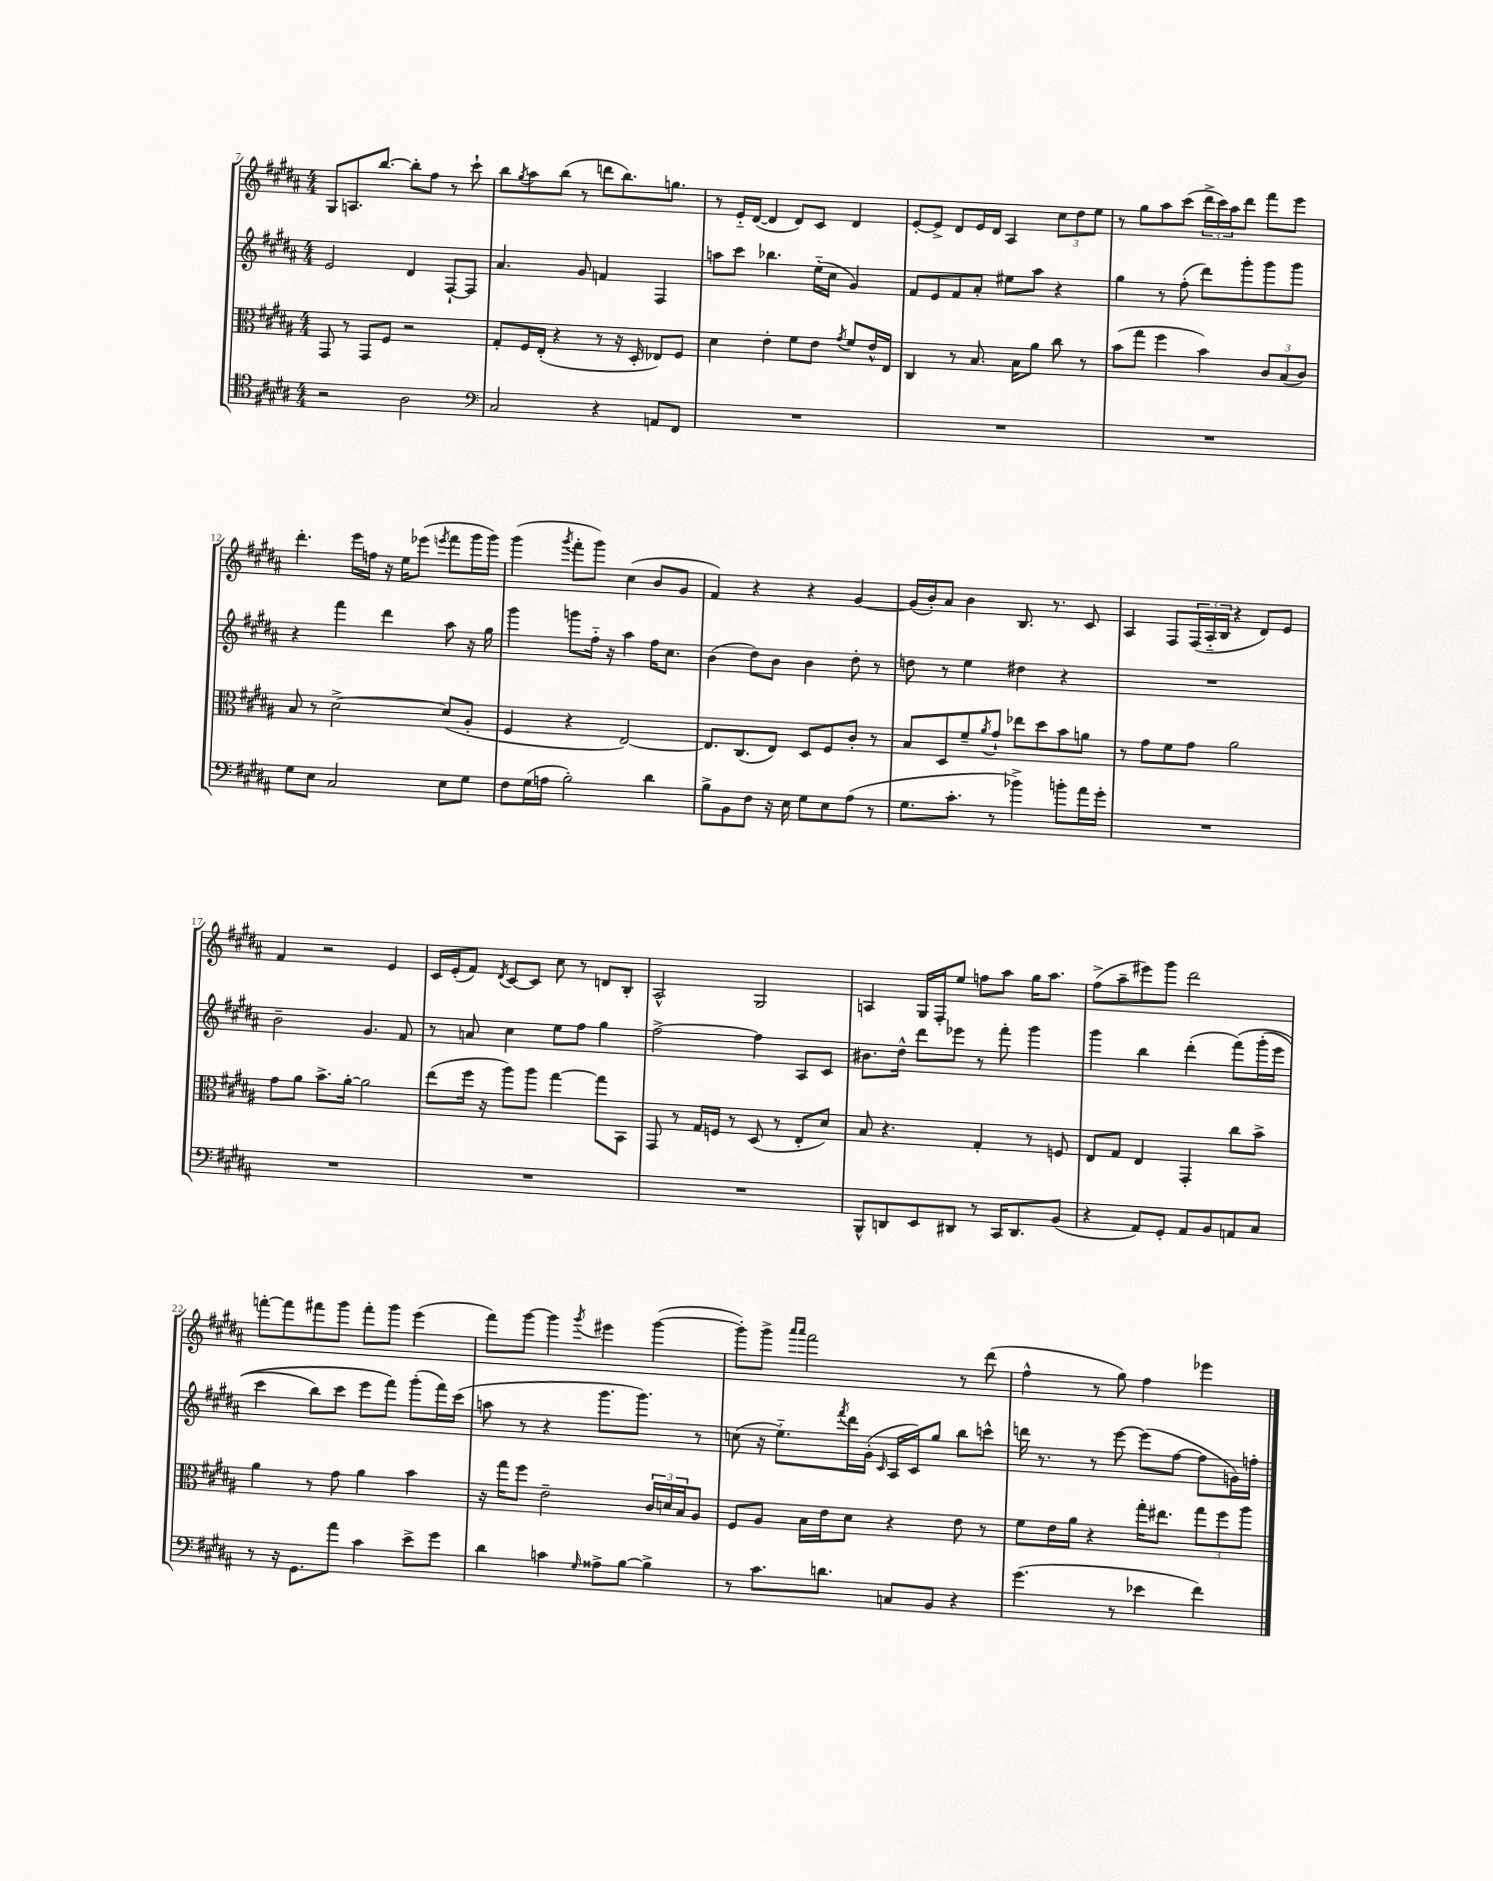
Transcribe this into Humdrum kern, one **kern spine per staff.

**kern	**kern	**kern	**kern
*staff4	*staff3	*staff2	*staff1
*clefC4	*clefC3	*clefG2	*clefG2
*k[f#c#g#d#a#]	*k[f#c#g#d#a#]	*k[f#c#g#d#a#]	*k[f#c#g#d#a#]
*M4/4	*M4/4	*M4/4	*M4/4
2r	8GG#	2e	8G#
.	8r	.	8.A
.	8GG#	.	.
.	.	.	[8.bb
.	8F#	.	.
2A#	2r	4d#	8bb']
.	.	.	8ff#
.	.	[8F#`	8r
.	.	8F#]	8ccc#`
=	=	=	=
*clefF4	*	*	*
2C#	8G#'	4.a#	8bb
.	.	.	8qgg#
.	16F#	.	8aa#
.	(16E'	.	.
.	4r	.	(8bb
.	.	8g#	8r
4r	8r	4f	8ddd
.	16r	.	8.bb)
.	16D#'	.	.
8AA	8E-)	4F#	.
.	.	.	8.gg
8FF#	8F#	.	.
=	=	=	=
1r	4d#	8aa	8r
.	.	8ccc#	16e'~
.	.	.	([16d#
.	4e'	4.bb-	4d#]
.	8f#	.	8d#)
.	8e	(16ee'~	8c#
.	.	16cc#	.
.	8qg#	.	.
.	8f#	4g#)	4d#
.	16e^^	.	.
.	16E	.	.
=	=	=	=
1r	4C#	8f#	[8e'
.	.	8e	8e^]
.	8r	8f#	8d#
.	8.B	8a#'	16e
.	.	.	16d#
.	.	8ee#	4A#
.	16B	.	.
.	8a#	8aa#	.
.	8cc#	4r	12cc#
.	.	.	12dd#
.	8r	.	.
.	.	.	12ee
=	=	=	=
1r	(8b	4gg#	8r
.	8gg#	.	8gg#
.	4ff#	8r	8aa#
.	.	(8ff#'	(8ccc#
.	4b)	8ddd#)	24ddd#^
.	.	.	24ccc#)
.	.	.	24aa#
.	.	8ggg#'	8ddd#
.	12c#	8ggg#	8fff#
.	(12B	.	.
.	.	8ggg#	8eee
.	12c#)	.	.
=	=	=	=
8G#	8B	4r	4.ddd#'
8E	8r	.	.
2C#	[2d#^	4fff#	.
.	.	.	16eee
.	.	.	16ff
.	.	4ddd#	16r
.	.	.	16ee
.	.	.	(8eee-
.	.	.	8qeee
8E	(8d#]	8aa#	8fff#
8G#	8A#'	16r	16ggg#
.	.	16gg#	16ggg#)
=	=	=	=
8F#	4F#	4ggg#	(4ggg#
(16G#	.	.	.
16A	.	.	.
.	.	.	8qggg#
2B')	4r	8ggg	8fff#'
.	.	16ff#'~	8ggg#)
.	.	16r	.
.	[2E)	4aa#	(4cc#
4d#	.	16ff#	8b
.	.	8.cc#	.
.	.	.	8g#
=	=	=	=
8B^	8.E]	(4b	4f#)
8BB	.	.	.
.	(8.C#	.	.
8F#	.	8dd#)	4r
16r	8E)	8b	.
16E	.	.	.
8G#	8D#	4b	4r
8E	8F#	.	.
(8A#	8c#'	8dd#'	[4g#
8r	8r	8r	.
=	=	=	=
8.G#	8B	8dd	(16g#]
.	.	.	16b')
.	8D#	8r	8a#
8.c#'	.	.	.
.	8f#~	4ee	4b
.	8qa#	.	.
8r	8g#`	.	.
4b-^)	8ee-	4dd#	8.B
.	8dd#	.	.
.	.	.	8.r
8b'	8b	4r	.
16a#	8a	.	8c#
16g#'	.	.	.
=	=	=	=
1r	8r	1r	4A#
.	8g#	.	.
.	8f#	.	8F#
.	8g#	.	(24F#
.	.	.	24A#'~
.	.	.	24B
.	2a#	.	4r
.	.	.	8d#)
.	.	.	8e
=	=	=	=
1r	8g#	2b~	4f#
.	8a#	.	.
.	8.b^	.	2r
.	[16a#'	.	.
.	2a#]	4.g#	.
.	.	.	4e
.	.	8f#	.
=	=	=	=
1r	(8ee	8r	16c#
.	.	.	(16e'
.	16ff#	8a	8f#)
.	16r	.	.
.	.	.	8qd#
.	8aa#)	4cc#	[8c#
.	8aa#	.	8c#]
.	[4gg#	8ee	8cc#
.	.	8ff#	8r
.	8gg#]	4gg#	8d
.	8BB	.	8B'
=	=	=	=
1r	8GG#	[2ff#^	2A#^^
.	8r	.	.
.	16G#	.	.
.	16F	.	.
.	8r	.	.
.	(8D#	4ff#]	2G#
.	8r	.	.
.	8E'	8A#	.
.	8d#)	8c#	.
=	=	=	=
8BBB^^	8B	8.b#	4A
8DD	4.r	.	.
.	.	16dd#^^	.
8EE	.	8ddd#	16G#
.	.	.	16F#'
8DD#	.	8eee-	8ee
8r	4G#'	8r	8ff
16CC#	.	8fff#'	8aa#
8.DD#	.	.	.
.	8r	4ggg#	16gg#
.	.	.	8.aa#
(8BB	8F	.	.
=	=	=	=
4r	8E	4ggg#	(8ff#^
.	8G#	.	8aa#~
8AA#)	4E	4bb	8eee#)
8GG#'	.	.	8ggg#
8AA#	4GG#'	(4ddd#'	2ddd#
8BB	.	.	.
8AA	8cc#	&(8fff#)	.
8C#	8b^	(16ggg#'	.
.	.	16eee	.
=	=	=	=
8r	4a#	4ccc#	[8fff'
16r	.	.	8fff]
8.GG#	.	.	.
.	8r	8bb)	8fff#
8a#	8g#	8ccc#	8ggg#
4c#	4a#	8eee	8fff#'
.	.	8fff#&)	8ggg#
8e^	4b	(8ggg#'	(4eee
8g#	.	16fff#)	.
.	.	(16ccc#	.
=	=	=	=
4d#	16r	8aa	8fff#)
.	16gg#	.	.
.	8ff#	8r	[8ggg#
4c	2e~	4r	4ggg#]
16qqG#	.	.	8qggg#
8A##^	.	8.ggg#	4eee#
[8B	.	.	.
.	.	8.ggg#)	.
4B^]	24c#	.	([4ggg#
.	24d	.	.
.	24B	.	.
.	8A#	8r	.
=	=	=	=
8r	8F#	(8cc	8ggg#'])
8.c#	8A#	16r	8ggg#^
.	.	8.ee'~)	.
.	.	.	16qqaaa#
.	.	.	16qqaaa#
.	16B	.	2fff#
8.d	16e	.	.
.	.	8qfff#	.
.	8d#	16ddd#	.
.	.	(16g#'	.
.	.	16qqc#	.
8C	4r	16A#	.
.	.	16c#)	.
8BB	.	8gg#	.
4r	8e	8bb	8r
.	8r	8ccc^^	(8ddd#
=	=	=	=
(4.g#	8f#	16ddd	4ff#^^
.	.	8.r	.
.	16e	.	.
.	16a#	.	.
.	4r	8r	8r
8r	.	[8eee	8gg#)
4e-	16gg#'	(8eee]	4ff#
.	8.ee#	.	.
.	.	[8ff#	.
4f#)	12gg#	8ff#]	4eee-
.	12ff#	.	.
.	.	16g)	.
.	12aa#	.	.
.	.	16ff'	.
==	==	==	==
*-	*-	*-	*-
